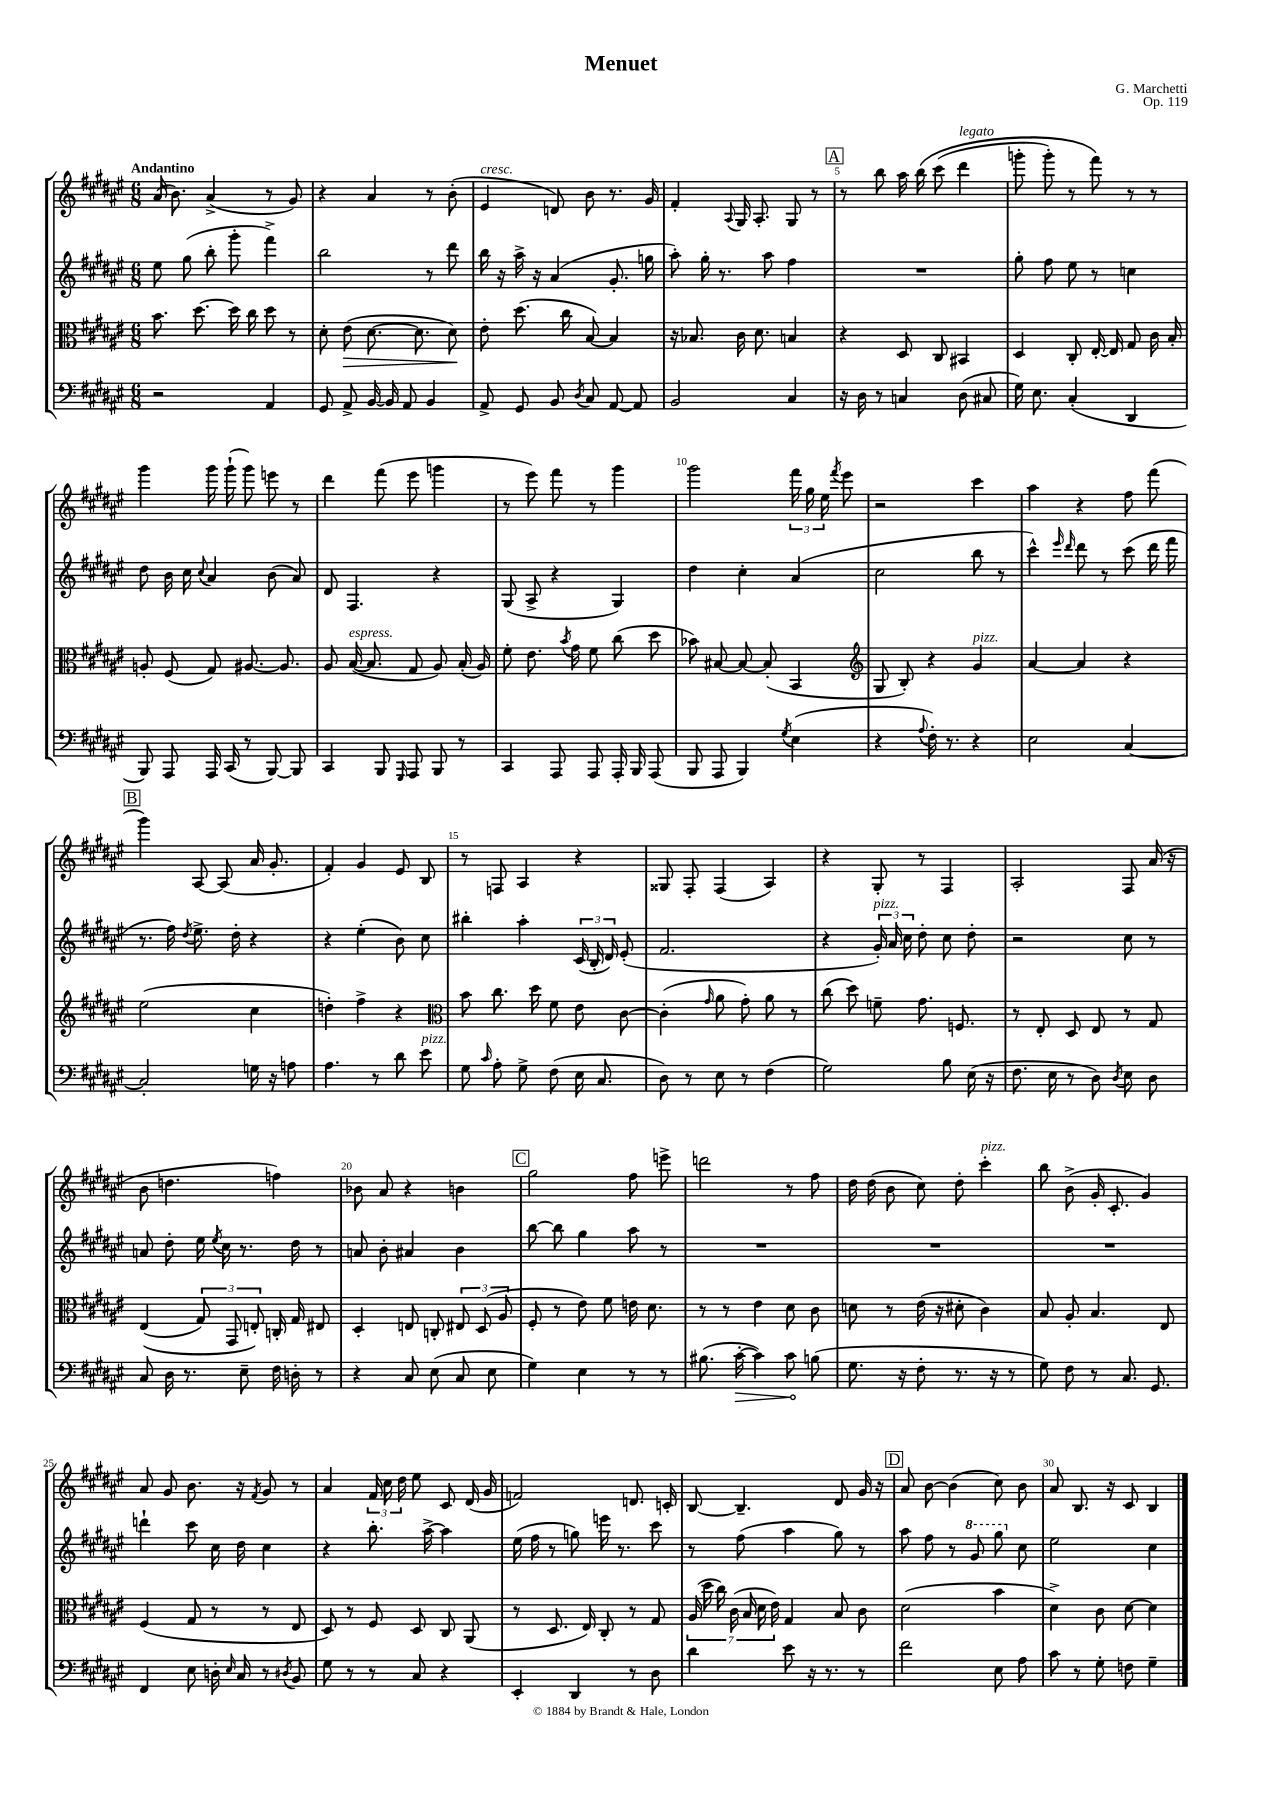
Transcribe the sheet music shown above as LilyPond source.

\header { title = "Menuet" composer = "G. Marchetti" opus = "Op. 119" }
<<
\new StaffGroup <<
\new Staff = "s0" {
    \clef treble \key fis \major \numericTimeSignature \time 6/8 \tempo "Andantino"
    \autoBeamOff ais'16( b'8.) ais'4->( r8 gis'8) |
    r4 ais'4 r8 b'8-.( |
    eis'4^\markup { \italic "cresc." } d'8) b'8 r8. gis'16 |
    fis'4-. \appoggiatura { ais8 } gis16 ais8.-. gis8 r8 |
    \mark \markup { \box "A" } r8 b''8 ais''16 b''16\( cis'''8( dis'''4^\markup { \italic "legato" } |
    g'''8-. g'''8-.) r8 fis'''8\) r8 r8 |
    gis'''4 gis'''16 gis'''16-!( gis'''8) e'''8 r8 |
    dis'''4 fis'''8( eis'''8 g'''4 |
    r8 eis'''8) fis'''8 r8 gis'''4 |
    gis'''2 \tuplet 3/2 { fis'''16 gis''16 eis''16 } \acciaccatura { fis'''8 } eis'''8 |
    r2 cis'''4 |
    ais''4 r4 fis''8 fis'''8( |
    \mark \markup { \box "B" } gis'''4) ais8~ ais8( ais'16 gis'8.-. |
    fis'4-.) gis'4 eis'8 b8 |
    r8 f8 ais4 r4 |
    gisis8 fis8-. fis4( ais4) |
    r4 gis8-. r8 fis4 |
    ais2-. fis8 ais'16( r16 |
    b'8 d''4. f''4) |
    bes'8 ais'8 r4 b'4 |
    \mark \markup { \box "C" } gis''2 fis''8 e'''8-> |
    d'''2 r8 fis''8 |
    dis''16 dis''16( b'8 cis''8) dis''8-. cis'''4-.^\markup { \italic "pizz." } |
    b''8 b'8->( gis'16-. cis'8.-. gis'4) |
    ais'8 gis'8 b'8. r16 \acciaccatura { fis'8 } gis'8 r8 |
    ais'4 \tuplet 3/2 { fis'16 cis''16 dis''16 } eis''8 cis'8 dis'16( gis'16 |
    f'2) d'8. c'16-. |
    b8~ b4.-- dis'8 gis'16 r16 |
    \mark \markup { \box "D" } ais'8 b'8~ b'4( cis''8) b'8 |
    ais'8 b8. r16 cis'8 b4 \bar "|." |
}
\new Staff = "s1" {
    \clef treble \key fis \major \numericTimeSignature \time 6/8
    \autoBeamOff eis''8 gis''8( b''8-. gis'''8-. fis'''4->) |
    b''2 r8 dis'''8 |
    b''16 r16 ais''16-> r16 ais'4( gis'8.-. g''16 |
    ais''8-.) gis''16-. r8. ais''8 fis''4 |
    \mark \markup { \box "A" } R2. |
    gis''8-. fis''8 eis''8 r8 c''4 |
    dis''8 b'16 cis''16 \appoggiatura { cis''8 } ais'4 b'8( ais'8) |
    dis'8 fis4. r4 |
    gis8( ais8-> r4 gis4) |
    dis''4 cis''4-. ais'4( |
    cis''2 b''8 r8 |
    cis'''4-^) \grace { eis'''16 dis'''16 } dis'''8 r8 cis'''8( dis'''16 fis'''16 |
    \mark \markup { \box "B" } r8. fis''16) \acciaccatura { dis''8 } eis''8.-> dis''16-. r4 |
    r4 eis''4-.( b'8) cis''8 |
    bis''4-. ais''4-. \tuplet 3/2 { cis'16( b16-. dis'16) } eis'8-.( |
    fis'2. |
    r4 \tuplet 3/2 { gis'16-.^\markup { \italic "pizz." }) ais'16 cis''16 } dis''8-. cis''8 dis''8-. |
    r2 cis''8 r8 |
    a'8 dis''8-. eis''16 \acciaccatura { eis''8 } cis''16 r8. dis''16 r8 |
    a'8 b'8-. ais'4 b'4 |
    \mark \markup { \box "C" } b''8~ b''8 gis''4 ais''8 r8 |
    R2. |
    R2. |
    R2. |
    d'''4-! cis'''8 cis''16 dis''16 cis''4 |
    r4 b''8.-. ais''16~-> ais''4 |
    eis''16( fis''16 r8 g''8) e'''16 r8. cis'''8 |
    r8 fis''8( ais''4 gis''8) r8 |
    \mark \markup { \box "D" } ais''8 fis''8 r8 \ottava #1 gis''8 gis'''8 \ottava #0 cis''8 |
    eis''2 cis''4 \bar "|." |
}
\new Staff = "s2" {
    \clef alto \key fis \major \numericTimeSignature \time 6/8
    \autoBeamOff b'8. dis''8.~ dis''16 cis''16 dis''8 r8 |
    dis'8-. eis'8\>( dis'8.~ dis'8. dis'8\!) |
    eis'8-. dis''8.( cis''16 b8~) b4 |
    r16 bes8. cis'16 dis'8. b4 |
    \mark \markup { \box "A" } r4 dis8 cis8 bis,4 |
    dis4 cis8-. eis16~-. eis16 gis8 cis'16 b16-. |
    a8-. fis8( gis8) ais8.~ ais8. |
    ais8 b16~^\markup { \italic "espress." }( b8. gis8 ais8) b16-.( ais16) |
    fis'8-. eis'8. \acciaccatura { b'8 } gis'16 fis'8 cis''8( dis''8 |
    bes'8) bis8~ bis8~ bis8-.( b,4 |
    \clef treble gis8 b8-.) r4 gis'4^\markup { \italic "pizz." } |
    ais'4~ ais'4 r4 |
    \mark \markup { \box "B" } eis''2( cis''4 |
    d''4-.) fis''4-> r4 |
    \clef alto b'8 cis''8. dis''16 fis'8 eis'8 cis'8~ |
    cis'4-.( \grace { gis'16 } ais'8 gis'8-.) ais'8 r8 |
    cis''8( dis''8) f'8-- gis'8. f8. |
    r8 eis8-. dis8 eis8 r8 gis8 |
    eis4(\( \tuplet 3/2 { gis8) gis,8 e8-.\) } c16-. gis16 eis8 |
    dis4-. e8 c8-. \tuplet 3/2 { eis8 dis8( ais8 } |
    \mark \markup { \box "C" } fis8-. r8 eis'8) fis'8 e'16 dis'8. |
    r8 r8 eis'4 dis'8 cis'8 |
    d'8 r8 eis'16( r16 dis'8-. cis'4) |
    b8 ais8-. b4. eis8 |
    fis4( gis8 r8 r8 eis8 |
    dis8) r8 fis8 dis8 cis8 ais,8( |
    r8 dis8. eis16) cis8-. r8 gis8 |
    \tuplet 7/4 { ais16( dis''16 cis''16) cis'16( b16 dis'16 eis'16) } gis4 b8 cis'8 |
    \mark \markup { \box "D" } dis'2( b'4 |
    dis'4->) cis'8 dis'8~ dis'4 \bar "|." |
}
\new Staff = "s3" {
    \clef bass \key fis \major \numericTimeSignature \time 6/8
    \autoBeamOff r2 ais,4 |
    gis,8 ais,8-> b,16~ b,16 ais,8 b,4 |
    ais,8-> gis,8 b,8 \acciaccatura { dis8 } cis8 ais,8~ ais,8 |
    b,2 cis4 |
    \mark \markup { \box "A" } r16 dis16 r8 c4 dis8( cis8 |
    gis16) eis8. cis4-.( dis,4 |
    b,,8) ais,,8 ais,,16 cis,16( r8 b,,8~) b,,8 |
    cis,4 b,,8 \grace { gis,,16 } ais,,8 b,,8 r8 |
    cis,4 ais,,8 ais,,8 ais,,16-. b,,16 ais,,8( |
    b,,8 ais,,8 b,,4) \acciaccatura { gis8 } eis4( |
    r4 \appoggiatura { ais8 } fis16-.) r8. r4 |
    eis2 cis4~ |
    \mark \markup { \box "B" } cis2-. g16 r16 a8 |
    ais4. r8 dis'8 eis'8^\markup { \italic "pizz." } |
    gis8 \grace { cis'16 } ais8-. gis8-> fis8( eis16 cis8. |
    dis8) r8 eis8 r8 fis4( |
    gis2) b8 eis16( r16 |
    fis8. eis16 r8 dis8) \acciaccatura { dis8 } eis8 dis8 |
    cis8 dis16 r8. eis8-- fis16 d16-. r8 |
    r4 cis8 eis8( cis8 eis8 |
    \mark \markup { \box "C" } gis4) eis4 r8 r8 |
    bis8.( \once \override Hairpin.circled-tip = ##t cis'16~-.\> cis'4) cis'8\! b8( |
    gis8. r16 fis8-. r8. r16 r8 |
    gis8) fis8 r8 cis8. gis,8. |
    fis,4 eis8 d16-. \grace { eis16 } cis16 r8 \acciaccatura { dis8 } b,8 |
    gis8 r8 r8 cis8 r4 |
    eis,4-. dis,4 r8 dis8 |
    dis'4 eis'8 r16 r8. r8 |
    \mark \markup { \box "D" } fis'2 eis8 ais8 |
    cis'8 r8 gis8-. f8 gis4-- \bar "|." |
}
>>
>>
\layout { \context { \Score \override BarNumber.break-visibility = ##(#f #t #t) barNumberVisibility = #(every-nth-bar-number-visible 5) } }
